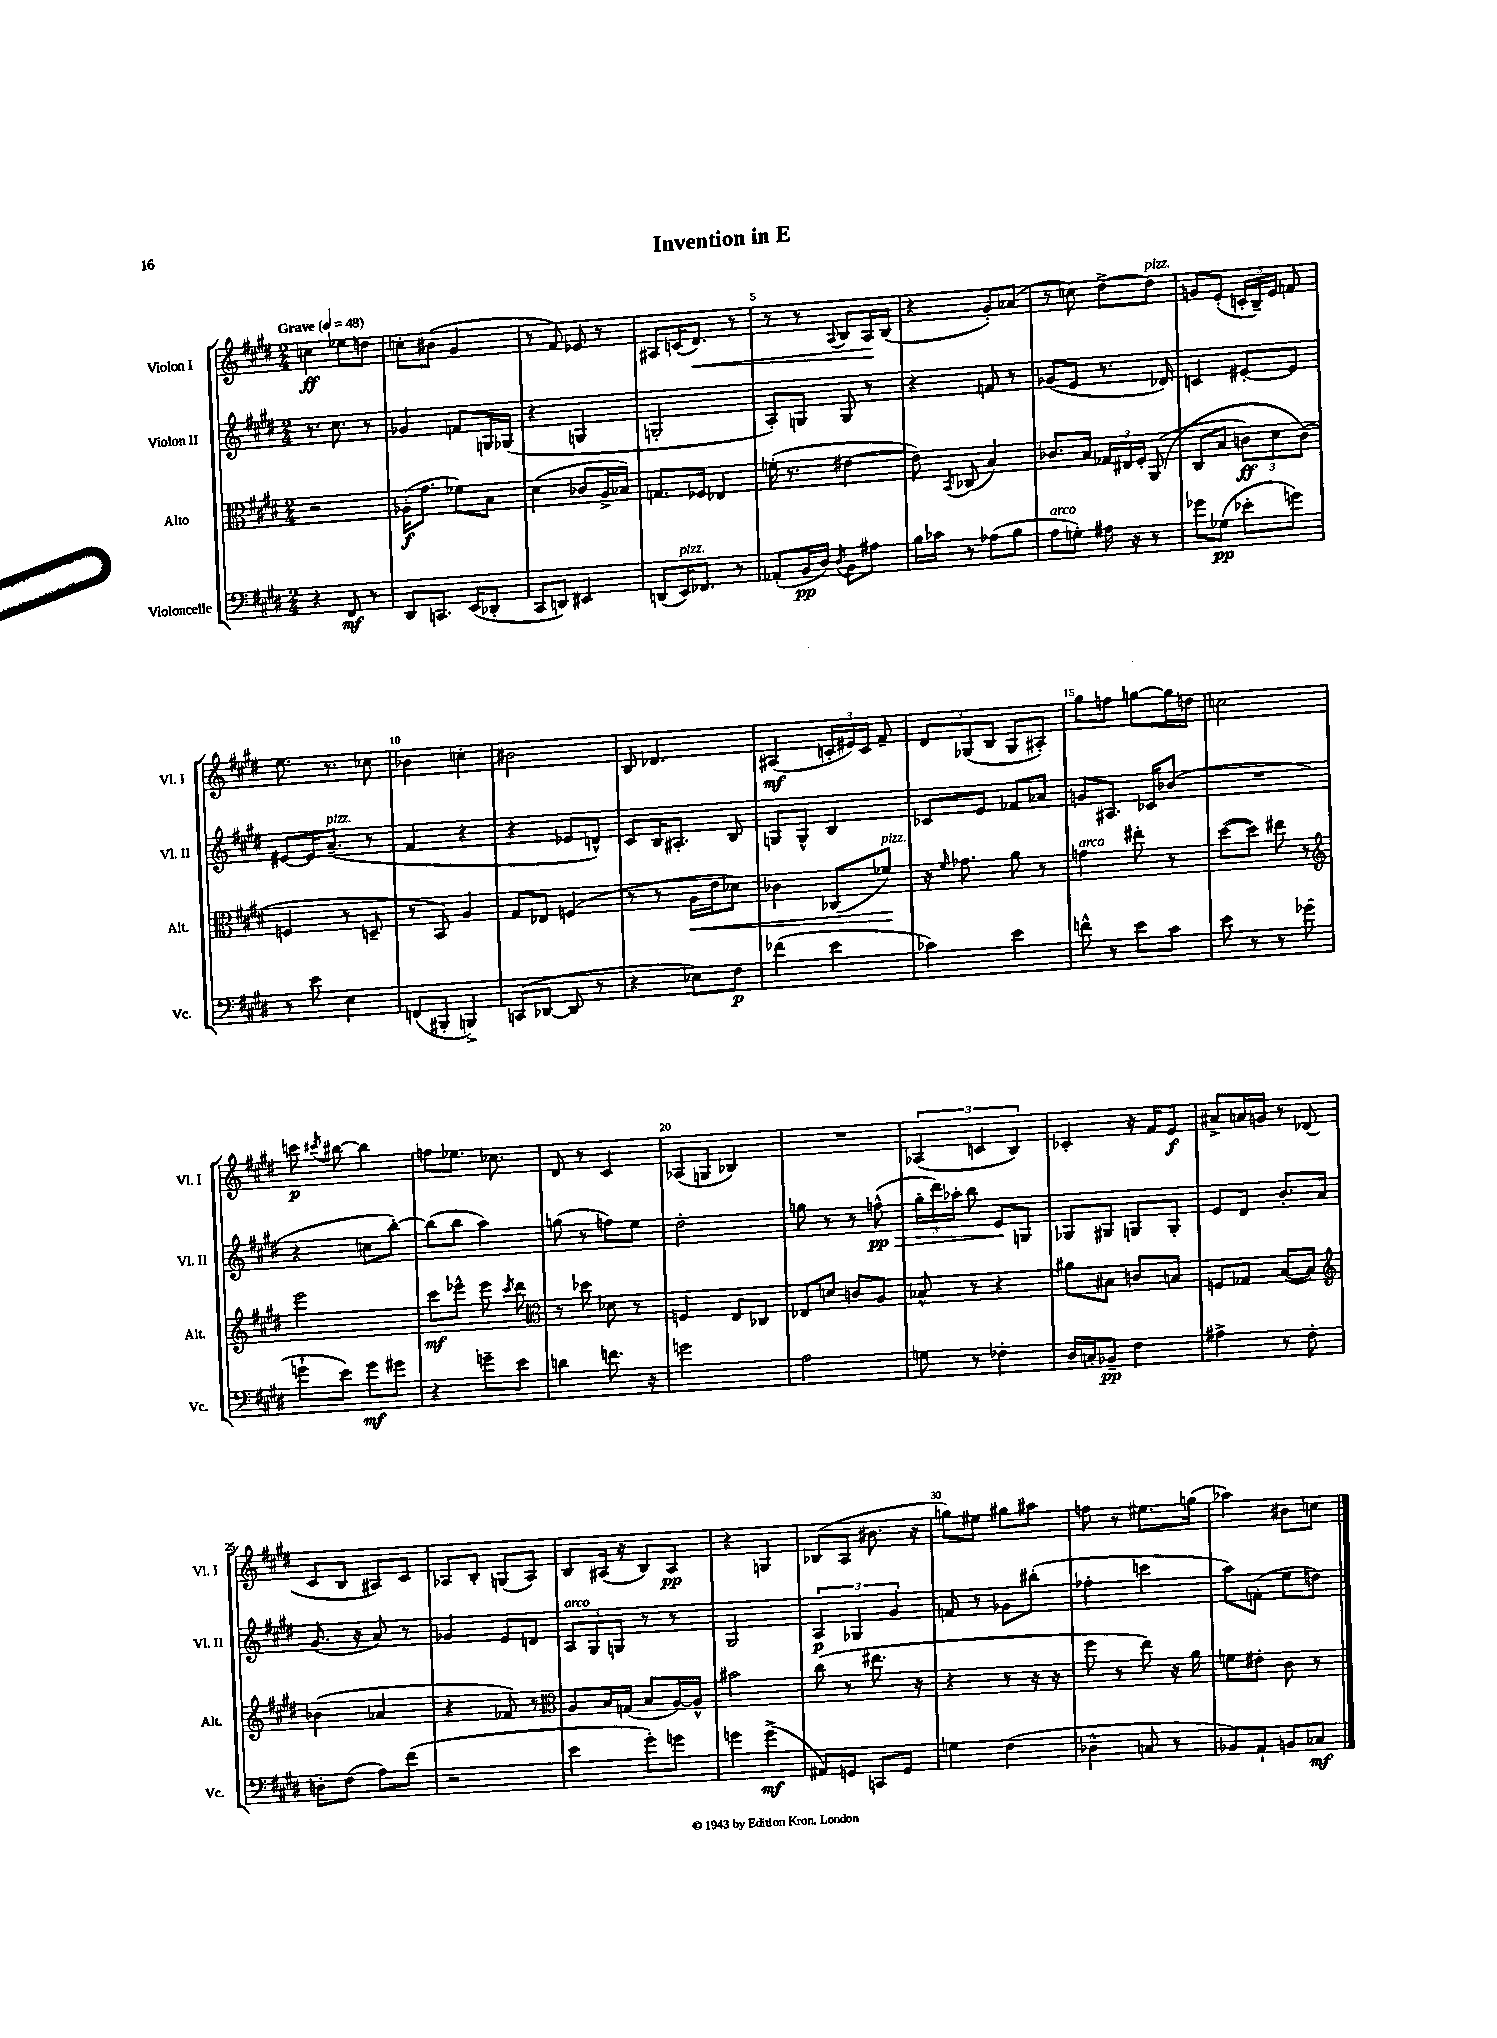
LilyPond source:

\header { title = "Invention in E" }
<<
\new StaffGroup <<
\new Staff = "s0" \with { instrumentName = "Violon I" shortInstrumentName = "Vl. I" } {
    \clef treble \key e \major \numericTimeSignature \time 2/4 \tempo "Grave" 4 = 48
    \autoBeamOff c''4\ff ees''8[ d''8] |
    c''8[-. bis'8]( gis'4 |
    r8 fis'8) ees'8 r8 |
    ais8[ c'16( dis'8.]\<) r8 |
    r8 r8 \appoggiatura { a8 } b8[ a16\! b16]( |
    r4 gis'8[-.) aes'8]( |
    r8 c''8) dis''8[~-> dis''8]^\markup { \italic "pizz." } |
    g'8[ e'8]-.( \tuplet 3/2 { c'16[-. b16--) e'16] } f'8 |
    e''8. r8. ces''8 |
    bes'4 c''4-. |
    bis'2 |
    b8 des'4. |
    ais4\mf( \tuplet 3/2 { c'16[-. eis'16) c'16] } fis'8-- |
    \tuplet 3/2 { dis'8[ ges8( b8] } ges8[ ais8]-.) |
    gis''8[ f''8] g''8[~ g''16 d''16] |
    c''2 |
    c'''8\p \acciaccatura { cis'''8 } bis''8~ bis''4 |
    f''8[ ees''8.] ces''8. |
    dis'8 r8 cis'4 |
    aes8[( g8] bes4) |
    R2 |
    \tuplet 3/2 { aes4( c'4 b4) } |
    ces'4-. r16 fis'16[ e'8]\f |
    ais'8[-> a'16 g'16] r8 des'8( |
    cis'8[ b8] ais8[) cis'8] |
    aes8[ b8]-. g8[( aes8]) |
    b8[ ais16]( r16 b8[) ais8]\pp |
    r4 g4 |
    bes8[( a8] bis'8. r16 |
    g''8[) eis''8] gis''8[ ais''8] |
    f''8 r8 eis''8.[ g''16]( |
    aes''4) bis'8[ c''8] \bar "|." |
}
\new Staff = "s1" \with { instrumentName = "Violon II" shortInstrumentName = "Vl. II" } {
    \clef treble \key e \major \numericTimeSignature \time 2/4
    \autoBeamOff r8. cis''8. r8 |
    ges'4 f'8[ g16 ges16]( |
    r4 g4 |
    g2-. |
    a8[-.) g8] g8 r8 |
    r4 f'8 r8 |
    ges'8[( e'8] r8. des'16) |
    c'4 eis'8[~-. eis'8] |
    eis'8[~ eis'16 a'8.]--^\markup { \italic "pizz." }( r8 |
    fis'4 r4 |
    r4 ees'8[ d'8]-^) |
    cis'8[ b16 ais8.]-. b8 |
    g8[ g8]-^ b4 |
    ces'8[ e'8] fes'8[ aes'8] |
    g'8[ ais8.] ces'16[ bes'8]( |
    R2 |
    r4 c''8[ b''8]~-.) |
    b''8[( b''8] a''4) |
    g''8( r8 f''8[) e''8] |
    dis''2-. |
    g''8 r8 r8 f''8-^\pp\>( |
    \tuplet 3/2 { gis''16[-. dis'''16) aes''16]-. } b''8 e'8[\! g8] |
    ges8[ gis8] g8[ g8]-. |
    e'8[ dis'8] b'8.[-. a'16] |
    gis'8.( r16 a'8) r8 |
    ges'4 e'8[ d'8] |
    \tuplet 3/2 { a8[^\markup { \italic "arco" } gis8 g8] } r8 r8 |
    gis2 |
    \tuplet 3/2 { a4\p ges4 gis'4 } |
    f'8 r8 ges'8[ bis''8]-.( |
    fes''4-. c'''4 |
    a''8[) f'8]-.( e''8[ d''8]) \bar "|." |
}
\new Staff = "s2" \with { instrumentName = "Alto" shortInstrumentName = "Alt." } {
    \clef alto \key e \major \numericTimeSignature \time 2/4
    \autoBeamOff r2 |
    aes16[-.\f( gis'8.] fes'8[) b8] |
    dis'4( ces'8[ a16-> bes16]) |
    g8.[ fes16] ees4 |
    f'16-.( r8. eis'4~ |
    eis'8) \acciaccatura { b,8 } ces8( b4) |
    ces'8.[ b16] \tuplet 3/2 { ges16[ eis16 fis16]-. } a,8(\( |
    cis8[ b8] \tuplet 3/2 { c'8[\ff) dis'8 c'8](\) } |
    f4 r8 d8-- |
    r8 b,8) a4 |
    gis8[ ees8] f4( |
    r8 r8 a16[\< e'16 des'8]) |
    ces'4 ces8[( fes'8]\!^\markup { \italic "pizz." }) |
    r16 \grace { fis'16 } ges'8. a'8 r8 |
    g'4^\markup { \italic "arco" } eis''8-. r8 |
    dis''8[~( dis''8]) eis''8 r8 |
    \clef treble e'''2 |
    cis'''8[\mf ees'''8]-^ ees'''8 \acciaccatura { cis'''8 } dis'''8 |
    \clef alto r8 des''8 des'8 r8 |
    f4 e8[ ces8] |
    ees8[ d'8] c'8[ a8] |
    bes8-^ r8 r4 |
    ais'8[ bis8] c'8[ b8] |
    f8[ ges8] b8[~( b8]) |
    \clef treble bes'4( aes'4 |
    r4 fes'8) r8 |
    \clef alto a8[ b16 g16]( b8[ a16~) a16]-^ |
    bis'2 |
    cis''8( r8 eis''8. r16 |
    r4 r8 r16 r16 |
    fis''8 r8 e''8) r16 a'16 |
    f'8[ eis'8]-. cis'8 r8 \bar "|." |
}
\new Staff = "s3" \with { instrumentName = "Violoncelle" shortInstrumentName = "Vc." } {
    \clef bass \key e \major \numericTimeSignature \time 2/4
    \autoBeamOff r4 fis,8\mf r8 |
    dis,8[ c,8.] e,16[( des,8]-. |
    cis,8[ d,8]) eis,4 |
    d,8[( e,16^\markup { \italic "pizz." }) fes,8.] r8 |
    aes,8[-.( b,16\pp dis16]) \acciaccatura { dis8 } b,8[ ais8] |
    b16[ ces'16] r8 aes8[( b8] |
    a8[^\markup { \italic "arco" } g8]-.) ais16 r16 r8 |
    ges'8[ ges8]\pp( ees'8[-. g'8]) |
    r8 e'8 e4 |
    f,8[( bis,,8]-. b,,4->) |
    c,8[( des,8]~ des,8 r8 |
    r4 ees8[) fis8]\p |
    fes'4( e'4 |
    ces'4) e'4 |
    f'8-^ r8 e'8[ cis'8] |
    e'8 r8 r8 ges'8( |
    g'8[-! e'8]) g'8[\mf gis'8] |
    r4 g'8[-- e'8] |
    d'4 f'8. r16 |
    g'2 |
    a2 |
    g8 r8 fes4-. |
    dis16[ c16-. bes,8]--\pp fis4 |
    ais4-> r8 fis8-. |
    d8[-. fis8]( a8[) fis'8]( |
    r2 |
    e'4 gis'8[-.) g'8] |
    g'4 g'4->\mf( |
    ais,8[) g,8] c,8[ g,8] |
    g4 fis4( |
    des4-^ c8 r8 |
    bes,8[) a,8]-! b,8[ ces8]\mf \bar "|." |
}
>>
>>
\layout { \context { \Score \override BarNumber.break-visibility = ##(#f #t #t) barNumberVisibility = #(every-nth-bar-number-visible 5) } }
